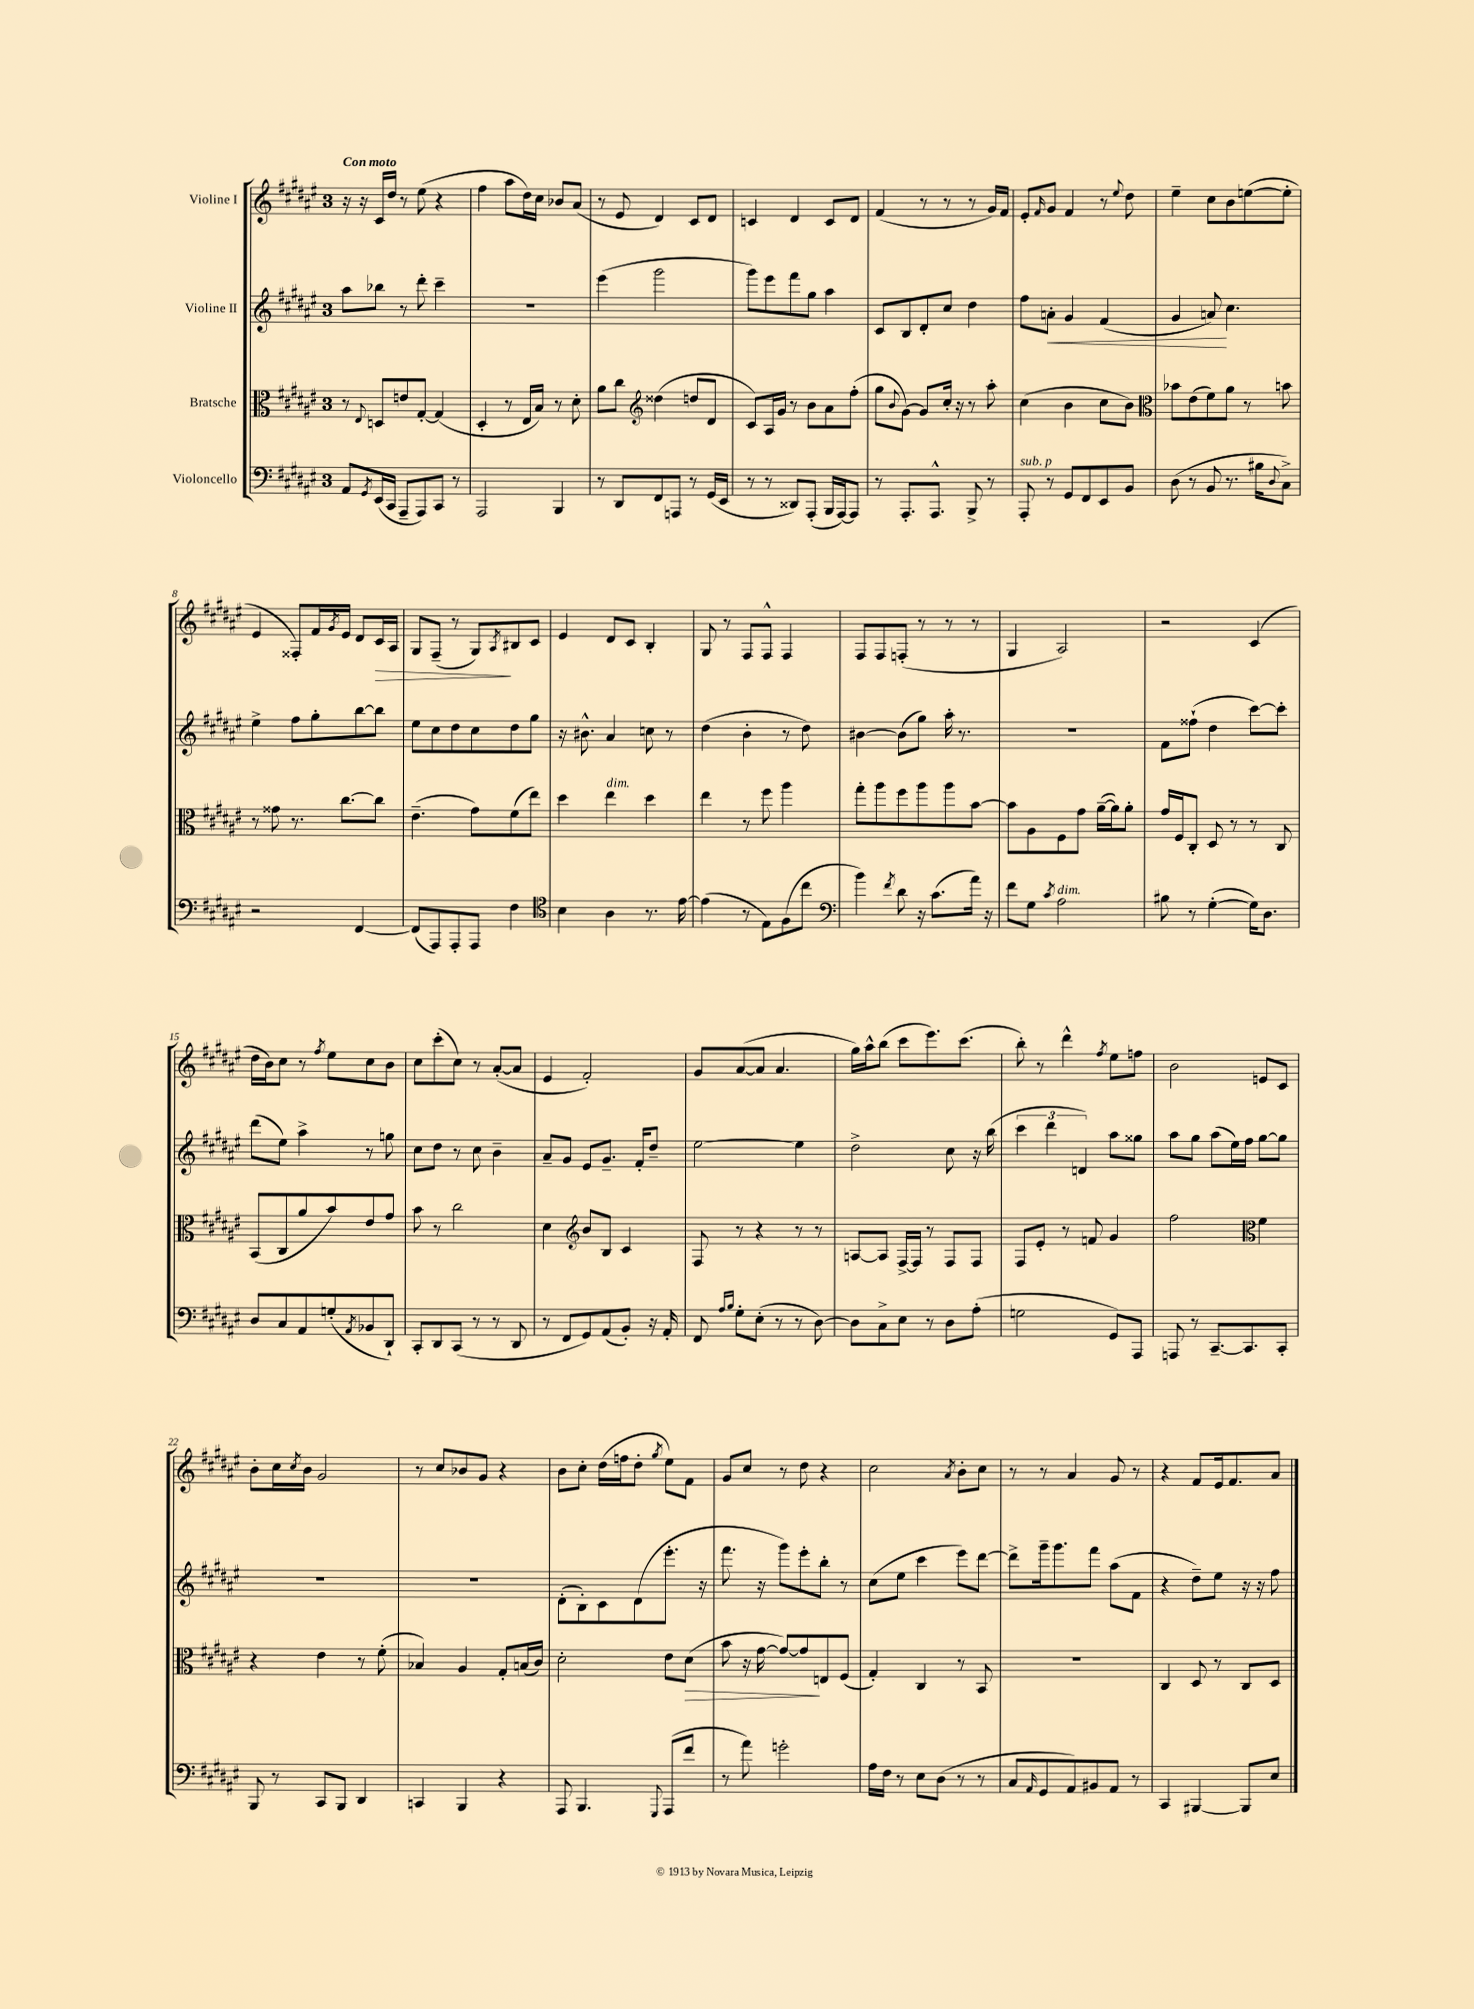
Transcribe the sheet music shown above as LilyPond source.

<<
\new StaffGroup <<
\new Staff = "s0" \with { instrumentName = "Violine I" } {
    \clef treble \key fis \major \once \override Staff.TimeSignature.style = #'single-digit \time 3/4 \tempo "Con moto"
    r16 r16 cis'16 dis''16 r8 eis''8( r4 |
    fis''4 ais''8 dis''16) cis''16 bes'8 ais'8( |
    r8 eis'8 dis'4) cis'8 dis'8 |
    c'4 dis'4 c'8 dis'8 |
    fis'4( r8 r8 r8 gis'16) fis'16 |
    eis'8-. \grace { fis'16 } gis'8 fis'4 r8 \appoggiatura { eis''8 } dis''8 |
    eis''4-- cis''8 b'8 e''8~( e''8-. |
    eis'4 fisis8-.) fis'16 \acciaccatura { gis'8 } eis'16 dis'8 cis'16\> ais16 |
    gis8 fis8--( r8 gis8\!) \acciaccatura { ais8 } bis8 cis'8 |
    eis'4 dis'8 cis'8 b4-. |
    gis8 r8 fis8 fis8-^ fis4 |
    fis8 fis8 f8-.( r8 r8 r8 |
    gis4 ais2) |
    r2 cis'4( |
    dis''16 b'16) cis''8 r8 \acciaccatura { fis''8 } eis''8 cis''8 b'8 |
    cis''8 cis'''8-.( cis''8) r8 ais'8~-.( ais'8 |
    eis'4 fis'2-.) |
    gis'8 ais'8~( ais'8 ais'4. |
    gis''16) ais''16-^ b''8( cis'''8 eis'''8.) cis'''8.( |
    b''8-.) r8 dis'''4-^ \acciaccatura { fis''8 } eis''8 f''8 |
    b'2 e'8 cis'8 |
    b'8-. cis''16 \acciaccatura { cis''8 } b'16 gis'2 |
    r8 cis''8 bes'8 gis'8 r4 |
    b'8 cis''8-. dis''16( f''16 dis''8-. \acciaccatura { gis''8 } eis''8) fis'8 |
    gis'8 cis''8 r8 dis''8 r4 |
    cis''2 \acciaccatura { ais'8 } b'8-. cis''8 |
    r8 r8 ais'4 gis'8 r8 |
    r4 fis'8 eis'16 fis'8. ais'8 \bar "|." |
}
\new Staff = "s1" \with { instrumentName = "Violine II" } {
    \clef treble \key fis \major \once \override Staff.TimeSignature.style = #'single-digit \time 3/4
    ais''8 bes''8 r8 dis'''8-. cis'''4-- |
    R2. |
    eis'''4( gis'''2 |
    gis'''8) eis'''8 fis'''8 gis''8 ais''4 |
    cis'8 b8 dis'8-. cis''8 dis''4 |
    fis''8 a'8-.\< gis'4 fis'4( |
    gis'4 a'8\!) cis''4. |
    eis''4-> fis''8 gis''8-. b''8~ b''8 |
    eis''8 cis''8 dis''8 cis''8 dis''8 gis''8 |
    r16 bis'8.-^ ais'4 c''8 r8 |
    dis''4( b'4-. r8 dis''8) |
    bis'4~ bis'8( gis''8) ais''16-. r8. |
    R2. |
    fis'8 fisis''8-!( dis''4 cis'''8~) cis'''8-. |
    dis'''8( eis''8) ais''4-> r8 g''8 |
    cis''8 dis''8 r8 cis''8 b'4-- |
    ais'8-- gis'8 eis'8 gis'8.-- fis'16-. dis''8-- |
    eis''2~ eis''4 |
    dis''2-> cis''8 r16 b''16( |
    \tuplet 3/2 { cis'''4 dis'''4 d'4) } ais''8 gisis''8 |
    ais''8 gis''8 ais''8( eis''16) fis''16 gis''8~ gis''8 |
    R2. |
    R2. |
    dis'8-.( b8-.) cis'8 dis'8( eis'''8.-. r16 |
    fis'''8. r16 gis'''8) eis'''8-. b''8-. r8 |
    cis''8( eis''8 cis'''4 eis'''8) dis'''8~ |
    dis'''8-> gis'''16-- gis'''8. fis'''8 ais''8( fis'8 |
    r4 dis''8--) eis''8 r16 r16 fis''8 \bar "|." |
}
\new Staff = "s2" \with { instrumentName = "Bratsche" } {
    \clef alto \key fis \major \once \override Staff.TimeSignature.style = #'single-digit \time 3/4
    r8 \appoggiatura { eis8 } d8 e'8 gis8~-. gis4( |
    dis4-. r8 eis16 b16) r8 dis'8-. |
    ais'8 cis''8 \clef treble disis''4( d''8 dis'8 |
    cis'8) ais16 gis'16 r8 b'8 ais'8 fis''8-.( |
    gis''8 \appoggiatura { b'8 } gis'8~) gis'8 cis''16-. r16 r8 ais''8-. |
    cis''4( b'4 cis''8 b'8) |
    \clef alto bes'8 eis'8( fis'8) ais'8 r8 b'8 |
    r8 gisis'8 r8. cis''8.~ cis''8 |
    eis'4.--( gis'8) fis'8( eis''8) |
    dis''4 eis''4^\markup { \italic "dim." } dis''4 |
    eis''4 r8 fis''8 ais''4 |
    gis''8-. ais''8 fis''8 ais''8 ais''8 b'8~ |
    b'8 ais8 fis8 gis'8 ais'16~--( ais'16) ais'8-. |
    gis'16 fis16 cis8-. dis8 r8 r8 cis8 |
    b,8( cis8 ais'8 b'8) eis'8 gis'8 |
    b'8 r8 cis''2 |
    dis'4 \clef treble b'8 b8 cis'4 |
    fis8 r8 r4 r8 r8 |
    a8~ a8 fis16~-> fis16 r8 fis8 fis8 |
    fis8 eis'8-. r8 f'8 gis'4 |
    fis''2 \clef alto fis'4 |
    r4 eis'4 r8 fis'8-.( |
    bes4) ais4 gis8-. b16( cis'16) |
    dis'2-. eis'8 dis'8\>( |
    b'8 r16 gis'16~ gis'8~) gis'8\! e8 fis8( |
    gis4-.) cis4 r8 b,8 |
    R2. |
    cis4 dis8 r8 cis8 dis8 \bar "|." |
}
\new Staff = "s3" \with { instrumentName = "Violoncello" } {
    \clef bass \key fis \major \once \override Staff.TimeSignature.style = #'single-digit \time 3/4
    ais,8 \acciaccatura { gis,8 } eis,16( cis,16 ais,,8-- ais,,8) cis,8 r8 |
    ais,,2 b,,4 |
    r8 dis,8 fis,8 a,,8 r8 gis,16( eis,16 |
    r8 r8 disis,8) ais,,8-.( b,,16 ais,,16~) ais,,8 |
    r8 ais,,8.-. ais,,8.-^ b,,8-> r8 |
    ais,,8-.^\markup { \italic "sub. p" } r8 gis,8 fis,8 eis,8 b,8 |
    dis8( r8 b,8 r8. bis16 \appoggiatura { dis8 } cis8->) |
    r2 fis,4~ |
    fis,8( ais,,8) ais,,8-. ais,,8 fis4 |
    \clef tenor b4 ais4 r8. eis'16~ |
    eis'4( r8 eis8) fis8( cis''8 |
    \clef bass b'4) \acciaccatura { fis'8 } dis'8 r16 cis'8.( ais'16) r16 |
    fis'8 gis8 \acciaccatura { cis'8 } ais2^\markup { \italic "dim." } |
    bis8 r8 gis4~-.( gis16) dis8. |
    dis8 cis8 ais,8 g8-.( \acciaccatura { ais,8 } bes,8 dis,8-!) |
    cis,8-. dis,8 cis,8( r8 r8 dis,8 |
    r8 fis,8 gis,8) ais,8( b,8-.) r16 ais,16-. |
    fis,8 \grace { ais16 b16 } gis8-. eis8-.( r8 r8 dis8~) |
    dis8 cis8-> eis8 r8 dis8 ais8-.( |
    g2 gis,8) ais,,8 |
    a,,8 r8 cis,8.~-- cis,8. cis,8-. |
    b,,8 r8 cis,8 b,,8 dis,4 |
    c,4 b,,4 r4 |
    ais,,8 b,,4. \appoggiatura { gis,,8 } ais,,8( fis'8 |
    r8 ais'8) g'2-. |
    ais16 fis16 r8 eis8 dis8( r8 r8 |
    cis8 \grace { ais,16 } gis,8 ais,8) bis,8 ais,8 r8 |
    cis,4 bis,,4~ bis,,8 eis8 \bar "|." |
}
>>
>>
